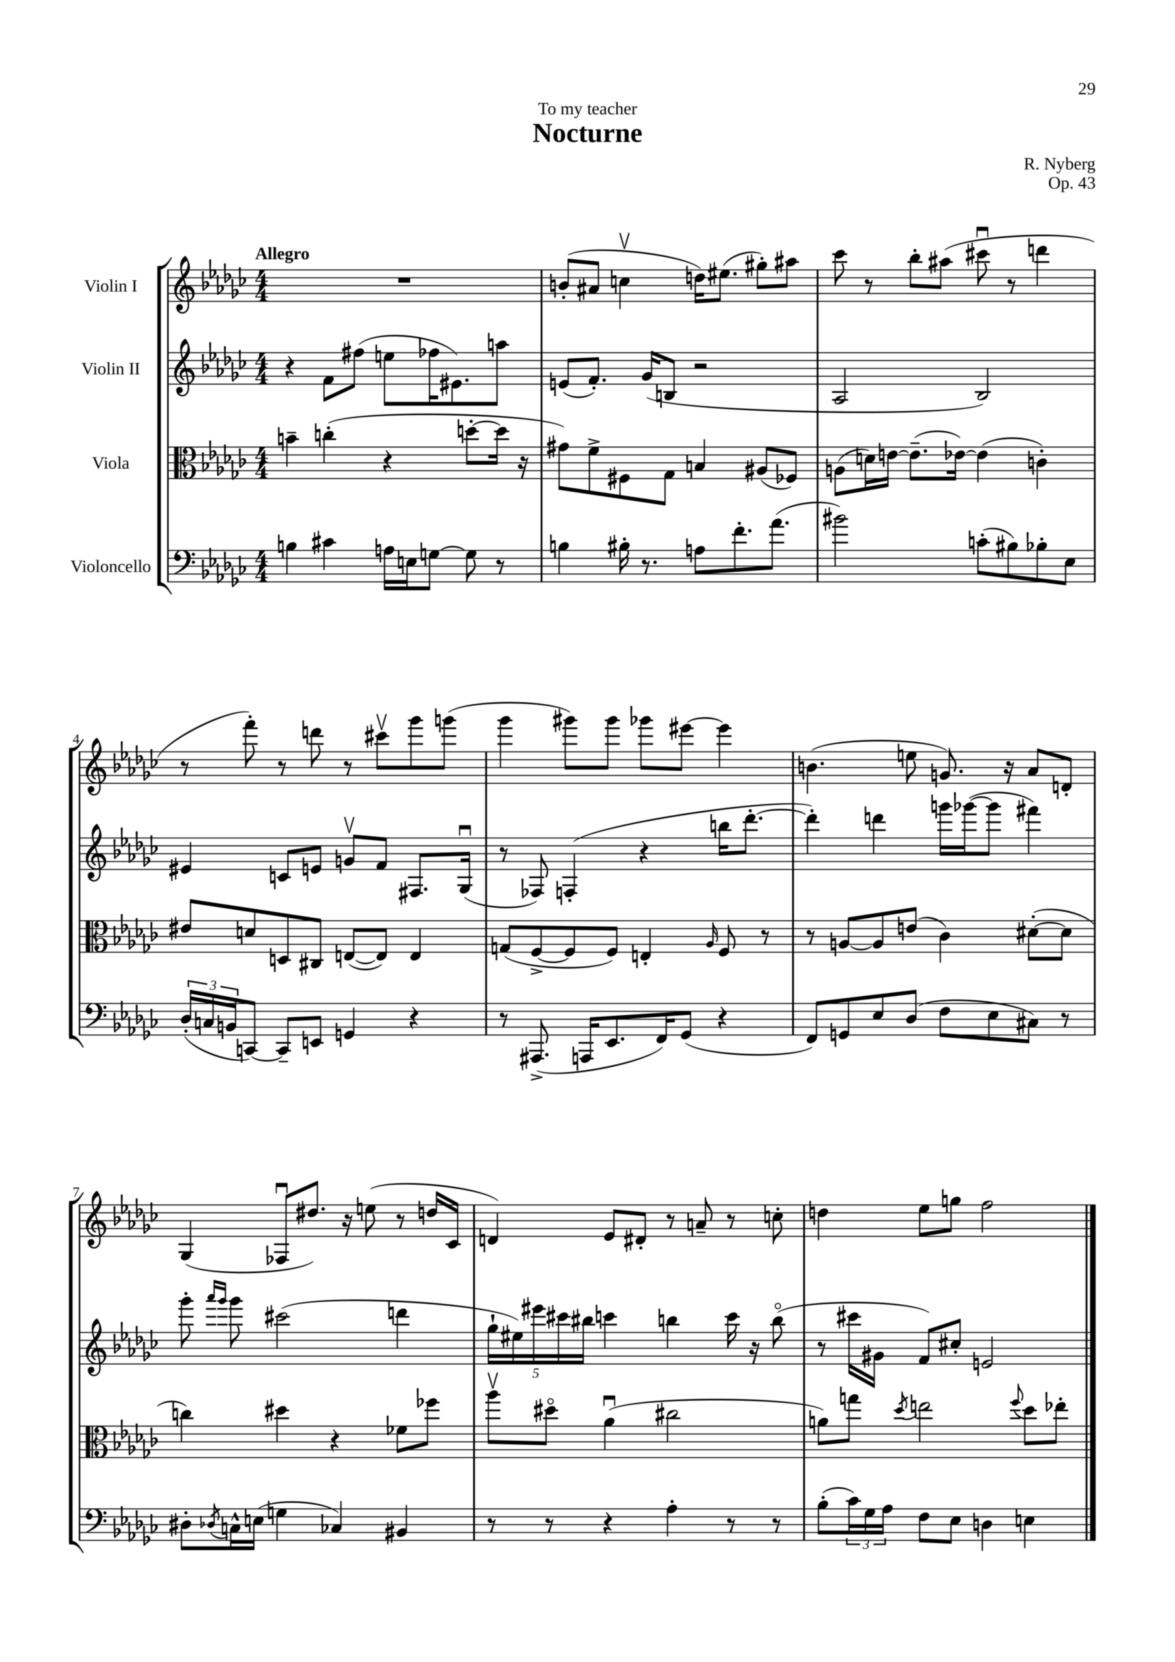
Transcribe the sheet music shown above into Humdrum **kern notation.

**kern	**kern	**kern	**kern
*part4	*part3	*part2	*part1
*staff4	*staff3	*staff2	*staff1
*I"Violoncello	*I"Viola	*I"Violin II	*I"Violin I
*clefF4	*clefC3	*clefG2	*clefG2
*k[b-e-a-d-g-c-]	*k[b-e-a-d-g-c-]	*k[b-e-a-d-g-c-]	*k[b-e-a-d-g-c-]
*M4/4	*M4/4	*M4/4	*M4/4
=1	=1	=1	=1
!	!	!	!LO:TX:a:B:t=Allegro
4Bn\	4bn~\	4r	1r
4c#X\	(4ccn'\	8f\L	.
.	.	(8ff#X\J	.
16An\LL	4r	8een\L	.
16En\J	.	.	.
[8Gn\J	.	16ff-X\K	.
.	.	8.e#X\)	.
8G\]	[8ddn'\L	.	.
8r	16dd\Jk]	8aan\J	.
.	16r	.	.
=2	=2	=2	=2
4Bn\	8g#X\L)	(8en/L	(8bn'/L
.	8f^\	8.f'/J)	8a#X/J
16B#X'\	8F#X\	.	4ccnv\
8.r	.	(16g-/KL	.
.	8G-\J	8Bn/J	.
8An\L	4Bn/	2r	16ddn\KL)
.	.	.	(8.ee#X\J
8.f'\	.	.	.
.	(8A#X/L	.	8gg#X'\L)
(8.a-\J	.	.	.
.	8F-X/J)	.	8aa#X\J
=3	=3	=3	=3
2b#X\)	(8An\L	2A-/	8ccc-\
.	16dn\L)	.	8r
.	[16en\JJ	.	.
.	(8.e~\L]	.	8bb-'\L
.	.	.	(8aa#X\J
.	[16e-X\Jk)	.	.
(8cn'\L	(4e-\]	2B-/)	8ccc#Xu\
8B#X\)	.	.	8r
8B-X'\	4cn'\)	.	4dddn\
8E-\J	.	.	.
!!LO:LB:g=z
=4	=4	=4	=4
(24D-'/LL	8e#X/L	4e#X/	8r
24Cn/	.	.	.
24BBn/J	.	.	.
[8CCn/J)	8dn/	.	8fff'\)
8CC~/L]	8Dn/	8cn/L	8r
8EEn/J	8C#X/J	8en/J	8dddn\
4GGn/	([8En/L	8gnv/L	8r
.	8E/J])	8f/J	8ccc#Xv\L
4r	4E/	8.F#X/L	8ggg-\
.	.	.	(8gggn\J
.	.	(16G-u/Jk	.
=5	=5	=5	=5
8r	(8Gn/L	8r	4ggg-\
(8.AAA#X^/	[8F^/	8F-X/)	.
.	8F/]	(4Fn'/	8ggg#X\L)
16AAAn/KL	.	.	.
8.EE-/	8F/J)	.	8ggg#\J
.	4En'/	4r	8ggg-X\L
16FF/K)	.	.	.
(8GG-/J	.	.	[8eee#X\J
.	16qqA-/	.	.
4r	8F/	16bbn\KL	4eee#\]
.	.	[8.ddd-'\J	.
.	8r	.	.
=6	=6	=6	=6
8FF/L)	8r	4ddd-'\])	(4.bn\
8GGn/	[8An/L	.	.
8E-/	8A/]	4dddn\	.
(8D-/J	(8en/J	.	8een\
8F\L	4c-\)	16gggn\LL	8.gn/)
.	.	([16ggg-X\J	.
8E-\	.	8ggg-\J]	.
.	.	.	16r
8C#X\J)	([8d#X'\L	4fff#X\)	8a-/L
8r	8d#\J]	.	8dn'/J
!!LO:LB:g=z
=7	=7	=7	=7
8D#X'\L	4ccn\)	8ggg-'\	(4G-/
.	.	16qqaaa-/LL	.
8qD-X/	.	16qqggg-/JJ	.
16Cn^^\L	.	8ggg-\	.
(16En\JJ	.	.	.
4Gn\	4dd#X\	(2ccc#X\	8F-Xu/L
.	.	.	8.dd#X/J)
4C-X/)	4r	.	.
.	.	.	16r
.	.	.	(8een\
4BB#X/	8f-X\L	4dddn\	8r
.	8ff-X\J	.	16ddn/LL
.	.	.	16c-/JJ
=8	=8	=8	=8
8r	8aa-v\L	20gg-`\LL	4dn/)
.	.	20ee#X\)	.
.	.	20eee#X\	.
8r	8dd#X\J	.	.
.	.	20ccc#X\	.
.	.	20bb#X\JJ	.
4r	(4a-u\	4cccn\	8e-/L
.	.	.	8d#X'/J
4A-'\	2cc#X\	4bbn\	8r
.	.	.	8an~/
8r	.	16ccc\	8r
.	.	16r	.
8r	.	(8bb\	8ccn'\
=9	=9	=9	=9
(8B-'\L	8an\L)	8r	4ddn\
24c-\L)	8ggn\J	16ccc#X\LL	.
24G-\	.	.	.
.	.	16g#X\JJ	.
24A-\JJ	.	.	.
.	8qdd-/	.	.
8F\L	2een\	8f/L)	8ee-\L
8E-\J	.	8cc#X'/J	8ggn\J
4Dn\	.	2en/	2ff\
.	8qqff/	.	.
4En\	8dd-\L	.	.
.	8ee-X'\J	.	.
==	==	==	==
*-	*-	*-	*-
